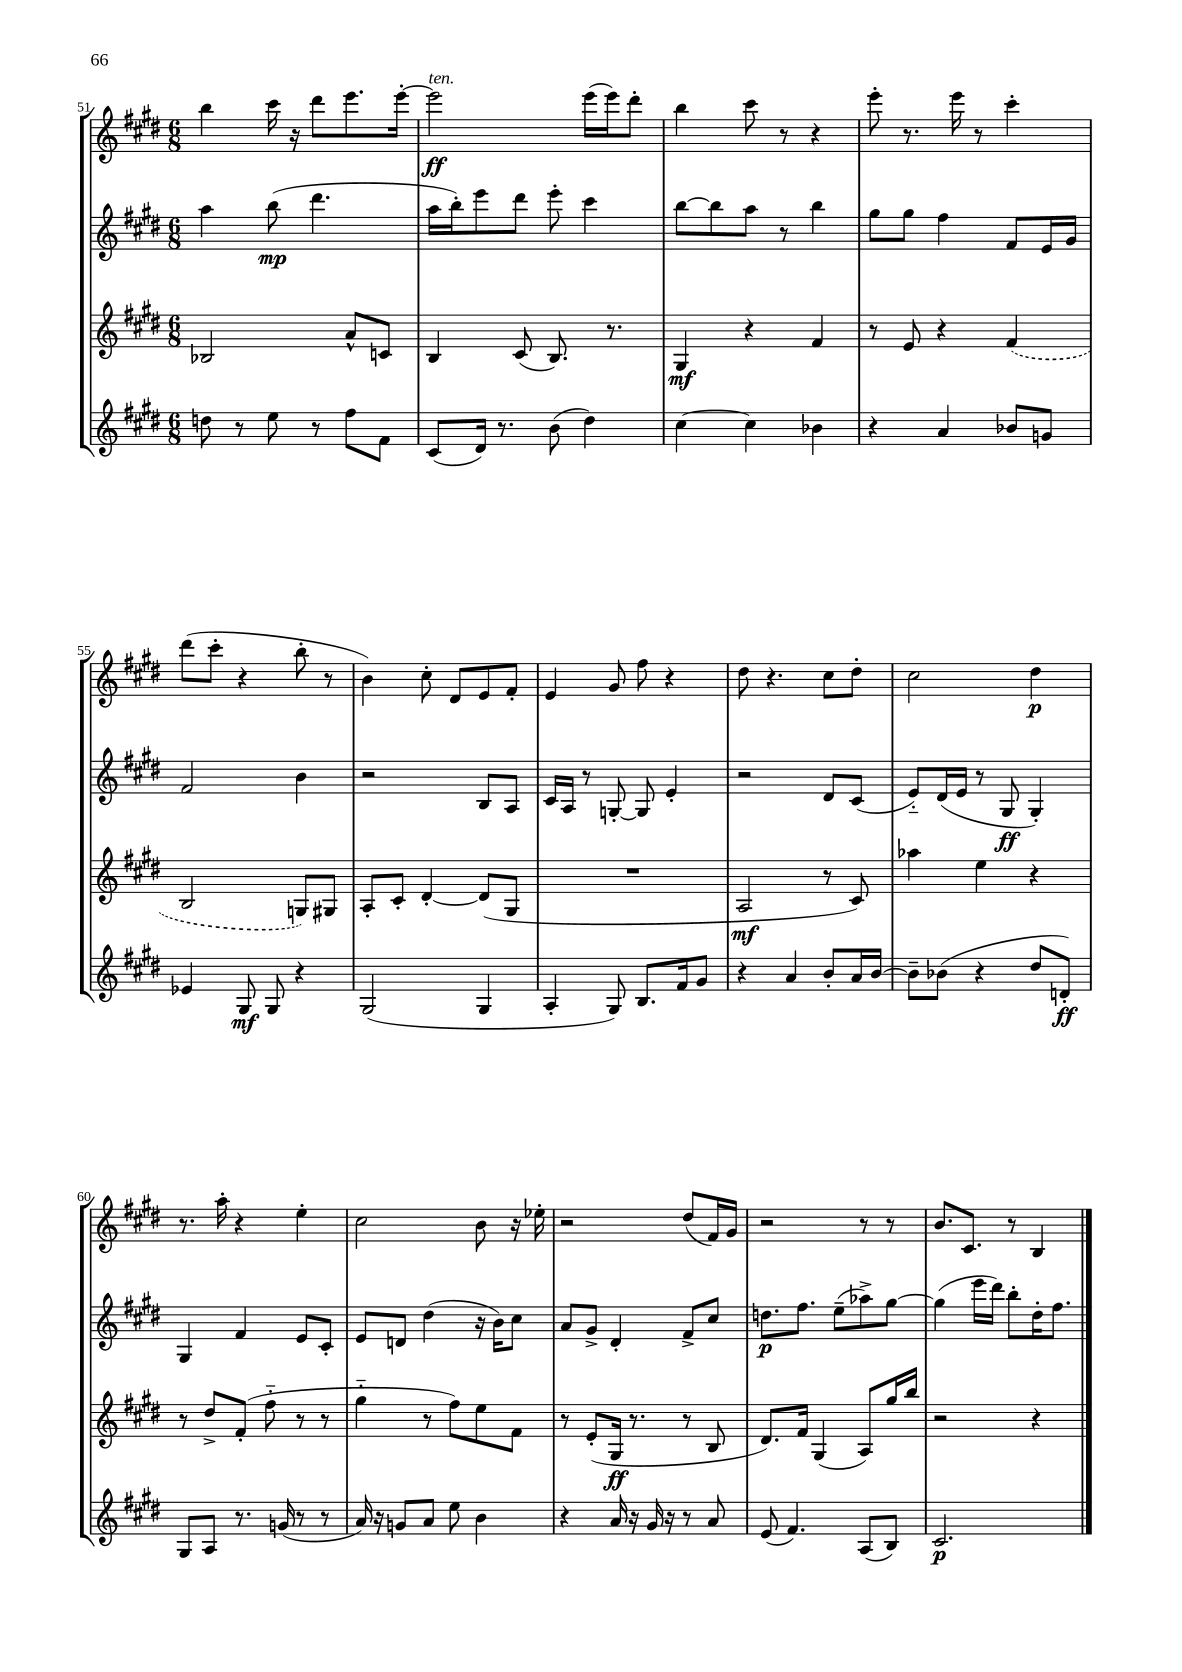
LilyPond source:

<<
\new StaffGroup <<
\new Staff = "s0" {
    \clef treble \key e \major \numericTimeSignature \time 6/8
    b''4 cis'''16 r16 dis'''8 e'''8. e'''16~-. |
    e'''2\ff^\markup { \italic "ten." } e'''16( e'''16) dis'''8-. |
    b''4 cis'''8 r8 r4 |
    e'''8-. r8. e'''16 r8 cis'''4-. |
    dis'''8( cis'''8-. r4 b''8-. r8 |
    b'4) cis''8-. dis'8 e'8 fis'8-. |
    e'4 gis'8 fis''8 r4 |
    dis''8 r4. cis''8 dis''8-. |
    cis''2 dis''4\p |
    r8. a''16-. r4 e''4-. |
    cis''2 b'8 r16 ees''16-. |
    r2 dis''8( fis'16) gis'16 |
    r2 r8 r8 |
    b'8. cis'8. r8 b4 \bar "|." |
}
\new Staff = "s1" {
    \clef treble \key e \major \numericTimeSignature \time 6/8
    a''4 b''8\mp( dis'''4. |
    a''16 b''16-.) e'''8 dis'''8 e'''8-. cis'''4 |
    b''8~ b''8 a''8 r8 b''4 |
    gis''8 gis''8 fis''4 fis'8 e'16 gis'16 |
    fis'2 b'4 |
    r2 b8 a8 |
    cis'16 a16 r8 g8~-. g8 e'4-. |
    r2 dis'8 cis'8( |
    e'8-_) dis'16( e'16 r8 gis8\ff gis4-.) |
    gis4 fis'4 e'8 cis'8-. |
    e'8 d'8 dis''4( r16 b'16) cis''8 |
    a'8 gis'8-> dis'4-. fis'8-> cis''8 |
    d''8.\p fis''8. e''8--( aes''8->) gis''8~ |
    gis''4( e'''16 dis'''16) b''8-. dis''16-. fis''8. \bar "|." |
}
\new Staff = "s2" {
    \clef treble \key e \major \numericTimeSignature \time 6/8
    bes2 a'8-^ c'8 |
    b4 cis'8( b8.) r8. |
    gis4\mf r4 fis'4 |
    r8 e'8 r4 \once \slurDashed fis'4( |
    b2 g8) gis8 |
    a8-. cis'8-. dis'4~-. dis'8( gis8 |
    R2. |
    a2\mf r8 cis'8) |
    aes''4 e''4 r4 |
    r8 dis''8-> fis'8-.( fis''8-_ r8 r8 |
    gis''4-_ r8 fis''8) e''8 fis'8 |
    r8 e'8-.( gis16\ff r8. r8 b8 |
    dis'8.) fis'16 gis4( a8) gis''16 b''16 |
    r2 r4 \bar "|." |
}
\new Staff = "s3" {
    \clef treble \key e \major \numericTimeSignature \time 6/8
    d''8 r8 e''8 r8 fis''8 fis'8 |
    cis'8( dis'16) r8. b'8( dis''4) |
    cis''4~ cis''4 bes'4 |
    r4 a'4 bes'8 g'8 |
    ees'4 gis8\mf gis8 r4 |
    gis2( gis4 |
    a4-. gis8) b8. fis'16 gis'8 |
    r4 a'4 b'8-. a'16 b'16~ |
    b'8-- bes'8( r4 dis''8 d'8-.\ff) |
    gis8 a8 r8. g'16( r8 r8 |
    a'16) r16 g'8 a'8 e''8 b'4 |
    r4 a'16 r16 gis'16 r16 r8 a'8 |
    e'8( fis'4.) a8( b8) |
    cis'2.\p \bar "|." |
}
>>
>>
\layout { \context { \Score currentBarNumber = #51 } }
